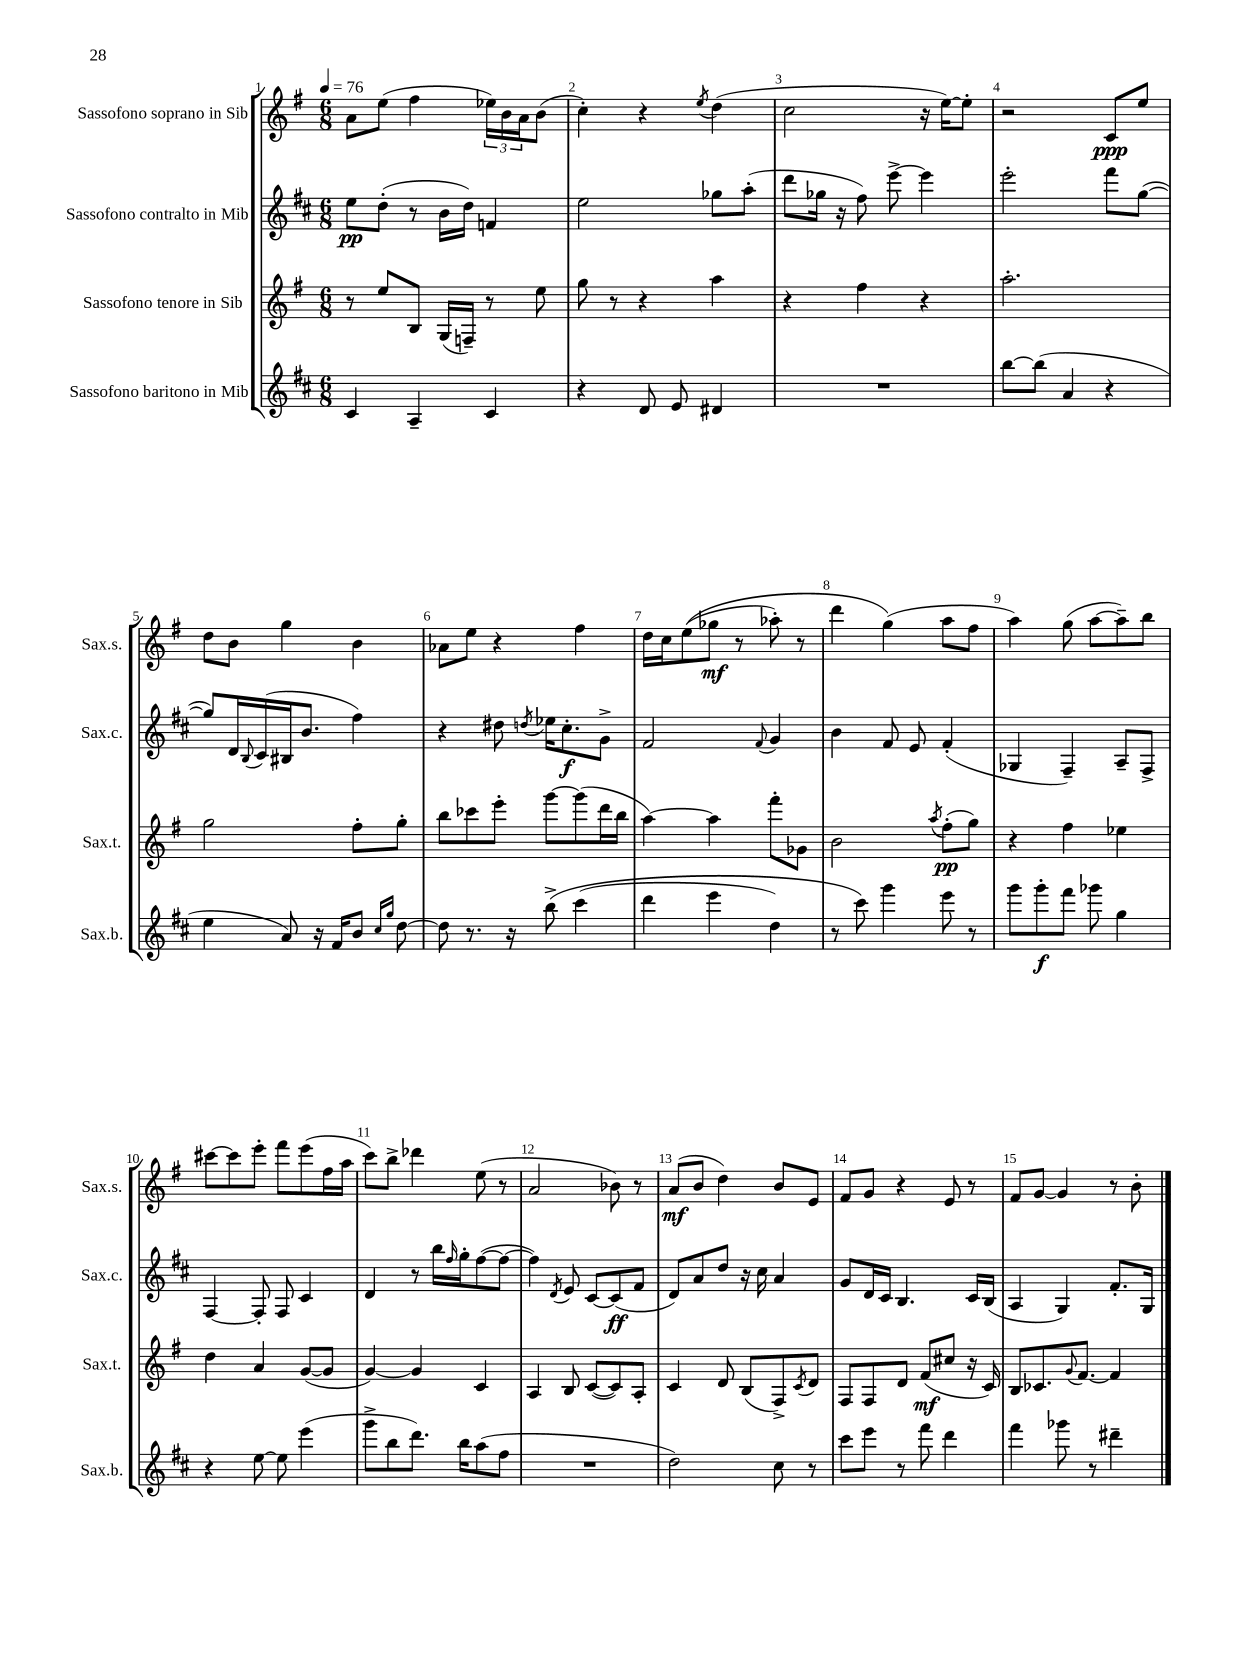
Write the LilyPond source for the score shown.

<<
\new StaffGroup <<
\new Staff = "s0" \with { instrumentName = "Sassofono soprano in Sib" shortInstrumentName = "Sax.s." } {
    \clef treble \key g \major \numericTimeSignature \time 6/8 \tempo 4 = 76
    a'8 e''8( fis''4 \tuplet 3/2 { ees''16) b'16 a'16 } b'8( |
    c''4-.) r4 \acciaccatura { e''8 } d''4( |
    c''2 r16 e''16~) e''8-. |
    r2 c'8\ppp e''8 |
    d''8 b'8 g''4 b'4 |
    aes'8 e''8 r4 fis''4 |
    d''16 c''16 e''8(\( ges''8\mf r8 aes''8-.) r8 |
    d'''4 g''4(\) a''8 fis''8 |
    a''4) g''8( a''8~ a''8--) b''8 |
    cis'''8~ cis'''8 e'''8-. fis'''8 e'''8( fis''16 a''16 |
    c'''8) b''8-> des'''4 e''8( r8 |
    a'2 bes'8) r8 |
    a'8\mf( b'8 d''4) b'8 e'8 |
    fis'8 g'8 r4 e'8 r8 |
    fis'8 g'8~ g'4 r8 b'8-. \bar "|." |
}
\new Staff = "s1" \with { instrumentName = "Sassofono contralto in Mib" shortInstrumentName = "Sax.c." } {
    \clef treble \key d \major \numericTimeSignature \time 6/8
    e''8\pp d''8-.( r8 b'16 d''16) f'4 |
    e''2 ges''8 a''8-.( |
    d'''8 ges''16 r16 fis''8) e'''8~-> e'''4 |
    e'''2-. fis'''8 g''8~( |
    g''8) d'16 \appoggiatura { b8 } cis'16( bis16 b'8. fis''4) |
    r4 dis''8 \acciaccatura { d''8 } ees''16 cis''8.-.\f g'8-> |
    fis'2 \appoggiatura { fis'8 } g'4 |
    b'4 fis'8 e'8 fis'4-.( |
    ges4 fis4--) a8-- fis8-> |
    fis4~ fis8-. fis8 cis'4 |
    d'4 r8 b''16 \grace { fis''16 } g''16-. fis''8~( fis''8~ |
    fis''4) \acciaccatura { d'8 } e'8 cis'8~ cis'8\ff( fis'8 |
    d'8) a'8 d''8 r16 cis''16 a'4 |
    g'8 d'16 cis'16 b4. cis'16 b16( |
    a4 g4) fis'8.-. g16 \bar "|." |
}
\new Staff = "s2" \with { instrumentName = "Sassofono tenore in Sib" shortInstrumentName = "Sax.t." } {
    \clef treble \key g \major \numericTimeSignature \time 6/8
    r8 e''8 b8 g16( f16--) r8 e''8 |
    g''8 r8 r4 a''4 |
    r4 fis''4 r4 |
    a''2.-. |
    g''2 fis''8-. g''8-. |
    b''8 ces'''8 e'''8-. g'''8~ g'''8( d'''16 b''16 |
    a''4~) a''4 fis'''8-. ges'8 |
    b'2 \acciaccatura { a''8 } fis''8-.\pp( g''8) |
    r4 fis''4 ees''4 |
    d''4 a'4 g'8~( g'8 |
    g'4~) g'4 c'4 |
    a4 b8 c'8~( c'8) a8-. |
    c'4 d'8 b8( fis8->) \acciaccatura { c'8 } d'8 |
    fis8 fis8 d'8 fis'8\mf( cis''8 r16 c'16) |
    b8 ces'8. \appoggiatura { g'8 } fis'8.~ fis'4 \bar "|." |
}
\new Staff = "s3" \with { instrumentName = "Sassofono baritono in Mib" shortInstrumentName = "Sax.b." } {
    \clef treble \key d \major \numericTimeSignature \time 6/8
    cis'4 a4-- cis'4 |
    r4 d'8 e'8 dis'4 |
    R2. |
    b''8~ b''8( a'4 r4 |
    e''4 a'8) r16 fis'16 b'8 \grace { cis''16 g''16 } d''8~ |
    d''8 r8. r16 b''8->\( cis'''4( |
    d'''4 e'''4 d''4) |
    r8 cis'''8\) g'''4 e'''8 r8 |
    g'''8 g'''8-.\f fis'''8 ges'''8 g''4 |
    r4 e''8~ e''8 e'''4( |
    g'''8-> b''8 d'''8.) b''16 a''8( fis''8 |
    R2. |
    d''2) cis''8 r8 |
    cis'''8 e'''8 r8 fis'''8 d'''4 |
    fis'''4 ges'''8 r8 dis'''4-- \bar "|." |
}
>>
>>
\layout { \context { \Score \override BarNumber.break-visibility = ##(#f #t #t) barNumberVisibility = #all-bar-numbers-visible } }
